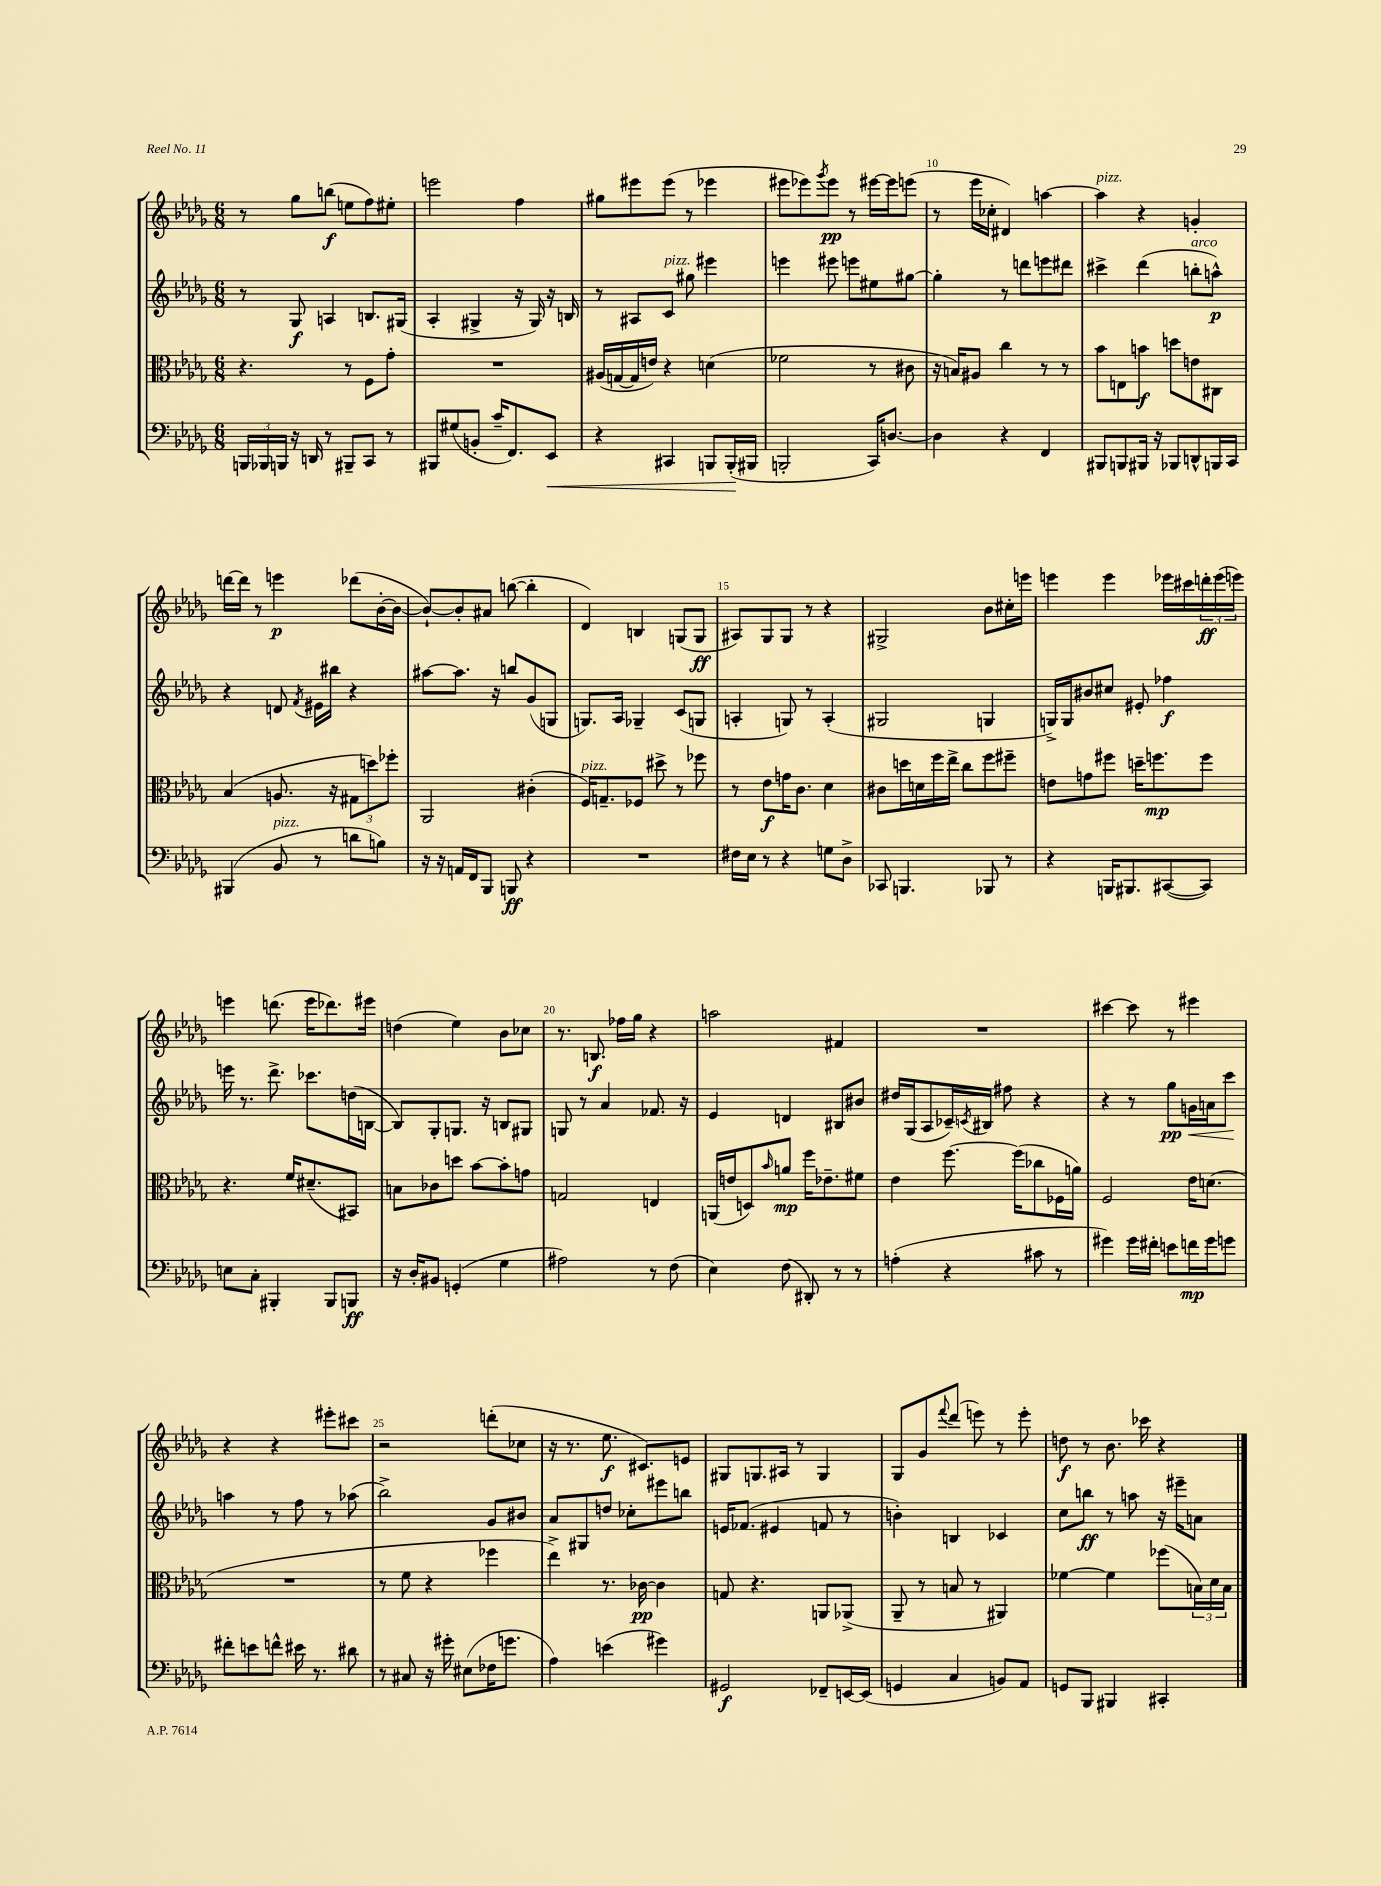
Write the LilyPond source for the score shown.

<<
\new StaffGroup <<
\new Staff = "s0" {
    \clef treble \key des \major \numericTimeSignature \time 6/8
    r8 ges''8 b''8\f( e''8 f''8) eis''8-. |
    e'''2 f''4 |
    gis''8 eis'''8 eis'''8( r8 ees'''4 |
    eis'''8 ees'''8) \acciaccatura { ges'''8 } ees'''8\pp r8 eis'''16~ eis'''16 e'''8( |
    r8 ees'''16 ces''16-. dis'4) a''4~ |
    a''4^\markup { \italic "pizz." } r4 g'4-. |
    d'''16~ d'''16 r8 e'''4\p des'''8( bes'16~-. bes'16~ |
    bes'8~-!) bes'8-. ais'8 b''8~( b''4-. |
    des'4) b4 g8( g8\ff |
    ais8) ges8 ges8 r8 r4 |
    gis2-> bes'8 cis''16-. e'''16 |
    e'''4 e'''4 ees'''16 cis'''16 \tuplet 3/2 { d'''16-.\ff ees'''16( e'''16) } |
    e'''4 d'''8.( e'''16 des'''8.) eis'''16 |
    d''4( ees''4) bes'8 ces''8 |
    r8. b8.\f fes''16 ges''16 r4 |
    a''2 fis'4 |
    R2. |
    cis'''4~ cis'''8 r8 eis'''4 |
    r4 r4 eis'''8-. cis'''8 |
    r2 d'''8-.( ces''8 |
    r16 r8. ees''8.\f cis'8.) e'8 |
    gis8 g8. ais16 r8 g4 |
    ges8 ges'8 \appoggiatura { f'''8 } des'''8( e'''8) r8 e'''8-. |
    d''8\f r8 bes'8. ces'''16 r4 \bar "|." |
}
\new Staff = "s1" {
    \clef treble \key des \major \numericTimeSignature \time 6/8
    r8 ges8\f a4 b8. gis16( |
    aes4-. gis4-> r16 gis16) r16 b16 |
    r8 ais8 c'8^\markup { \italic "pizz." } gis''8 eis'''4 |
    e'''4 eis'''8 e'''8 eis''8 gis''8~ |
    gis''4-. r8 d'''8 e'''8 dis'''8 |
    cis'''4-> des'''4( b''8-.^\markup { \italic "arco" } a''8-^\p) |
    r4 d'8 \acciaccatura { f'8 } eis'16 bis''16 r4 |
    ais''8~ ais''8. r16 b''8 ges'8( g8 |
    g8.) aes16 ges4-- c'8( g8 |
    a4-. g8) r8 a4-.( |
    gis2 g4 |
    g16->) g16 bis'8 cis''8 eis'8-. fes''4\f |
    e'''16 r8. des'''8.-> ces'''8. d''16( b16~ |
    b8) ges8-. g8. r16 b8 gis8 |
    g8 r8 aes'4 fes'8. r16 |
    ees'4 d'4 bis8 bis'8 |
    dis''16 ges16( aes8 ces'16--) \acciaccatura { c'8 } bis16 fis''8 r4 |
    r4 r8 ges''8\pp g'16\< a'16 c'''8\! |
    a''4 r8 f''8 r8 aes''8( |
    bes''2->) ges'8 bis'8 |
    aes'8 gis8 d''8 ces''8-. eis'''8 b''8 |
    e'16 fes'8.( eis'4 f'8 r8 |
    b'4-.) b4 ces'4 |
    c''8 b''8\ff r8 a''8 r16 eis'''16-- a'8 \bar "|." |
}
\new Staff = "s2" {
    \clef alto \key des \major \numericTimeSignature \time 6/8
    r4. r8 f8 ges'8-. |
    R2. |
    ais16( g16~ g16 e'16) r4 d'4( |
    fes'2 r8 cis'8 |
    r16 b16) ais8 c''4 r8 r8 |
    bes'8 e8 b'8\f d''8 e'8 cis8 |
    bes4( a8. r16 \tuplet 3/2 { gis8 d''8) fes''8-. } |
    aes,2 cis'4-.( |
    f16^\markup { \italic "pizz." }) g8.-- fes8 dis''8-> r8 fes''8 |
    r8 ees'8\f g'16 c'8. des'4 |
    cis'8 d''16 d'16 f''16 ees''16-> c''8 f''8 fis''8-- |
    e'8 g'8 fis''8 d''16-- f''8.\mp f''8 |
    r4. f'16 dis'8.--( bis,8) |
    b8 ces'8 d''8 bes'8~ bes'8-. g'8 |
    g2 e4 |
    a,16( e'16 d8) \grace { bes'16 } a'8\mp f''16 ees'8.-- fis'8 |
    ees'4 f''8.~ f''16( ces''8 fes16 a'16) |
    f2 ees'16 d'8.( |
    R2. |
    r8 f'8 r4 fes''4 |
    ees''4->) r8. ces'16~\pp ces'4 |
    g8 r4. a,8 aes,8->( |
    aes,8-- r8 b8 r8 ais,4) |
    fes'4~ fes'4 fes''8( \tuplet 3/2 { b16) des'16 b16 } \bar "|." |
}
\new Staff = "s3" {
    \clef bass \key des \major \numericTimeSignature \time 6/8
    \tuplet 3/2 { b,,16 bes,,16 b,,16 } r16 d,16 r8 bis,,8-- c,8 r8 |
    bis,,8 gis8( b,8-. c'16-- f,8.) ees,8\< |
    r4 cis,4 b,,8 b,,16-.\!( bis,,16 |
    b,,2-. c,16) d8.~ |
    d4 r4 f,4 |
    bis,,8 b,,8 bis,,16 r16 bes,,8 d,8-^ b,,16 c,16 |
    bis,,4( bes,8^\markup { \italic "pizz." } r8 d'8 b8) |
    r16 r16 a,16 f,16 bes,,8 b,,8\ff r4 |
    R2. |
    fis16 ees16 r8 r4 g8 des8-> |
    ces,8 b,,4. bes,,8 r8 |
    r4 b,,16 bis,,8. cis,8~( cis,8) |
    e8 c8-. bis,,4-. bis,,8 b,,8\ff |
    r16 des16-. bis,8 g,4-.( ges4 |
    ais2) r8 f8( |
    ees4) f8( dis,8-.) r8 r8 |
    a4-.( r4 cis'8 r8 |
    gis'4) gis'16 fis'16-. e'8 f'16\mp gis'16 g'8 |
    fis'8-. e'8 f'8-^ eis'16 r8. dis'8 |
    r8 cis8 r16 gis'16-. eis8( fes16 g'8. |
    aes4) e'4( gis'4) |
    gis,2\f fes,8-- e,16~ e,16( |
    g,4 c4 b,8) aes,8 |
    g,8 bes,,8 bis,,4 cis,4-. \bar "|." |
}
>>
>>
\layout { \context { \Score currentBarNumber = #6 \override BarNumber.break-visibility = ##(#f #t #t) barNumberVisibility = #(every-nth-bar-number-visible 5) } }
